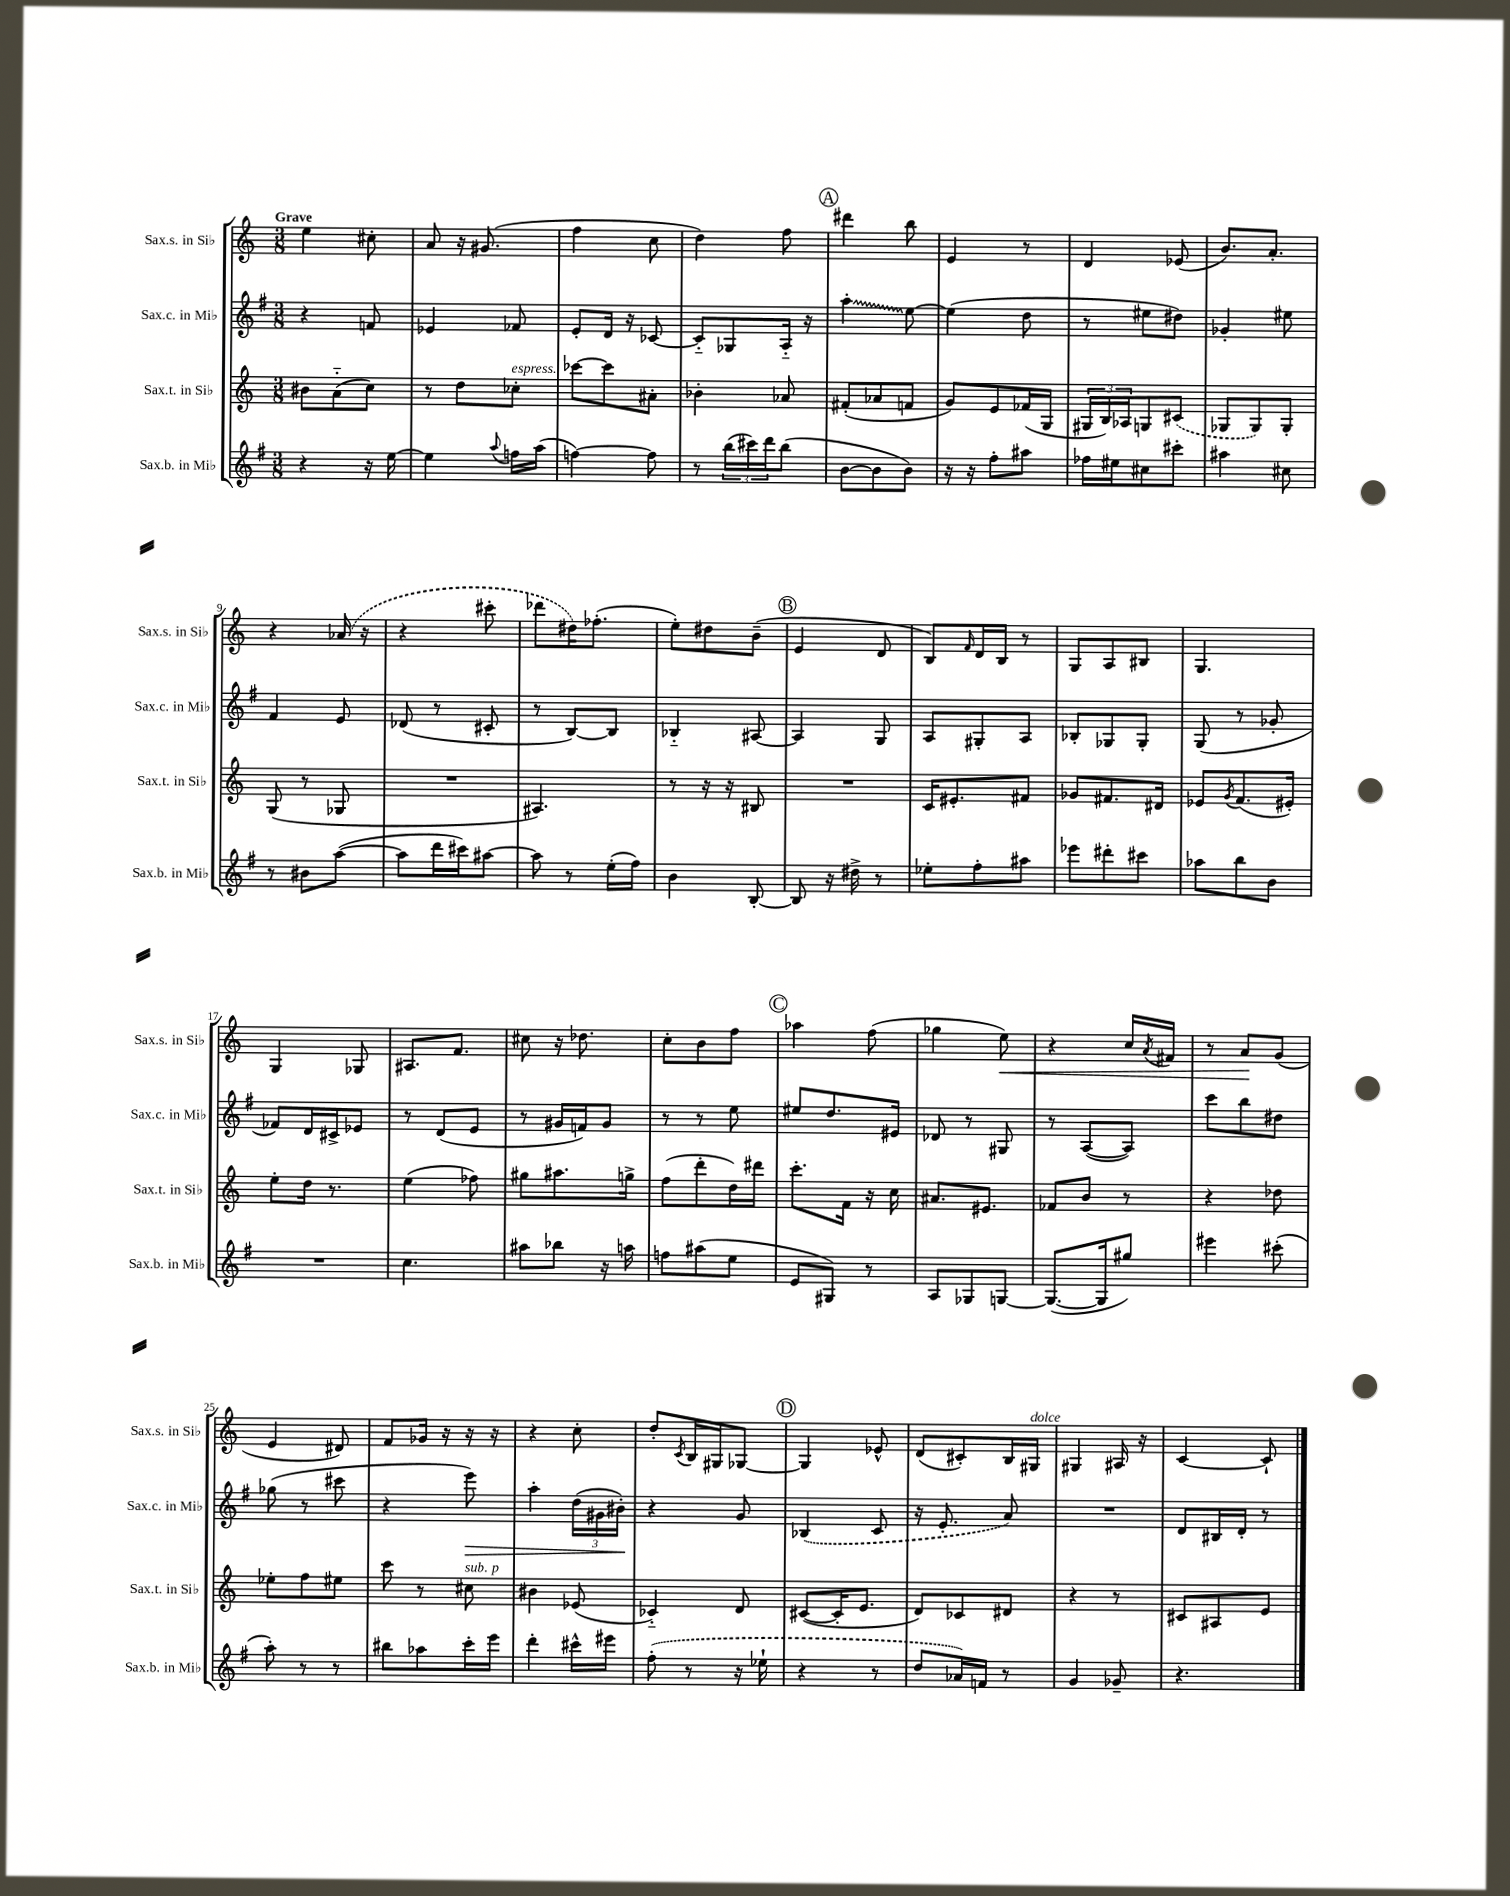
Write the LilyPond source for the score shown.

<<
\new StaffGroup <<
\new Staff = "s0" \with { instrumentName = "Sax.s. in Sib" shortInstrumentName = "Sax.s. in Sib" } {
    \clef treble \key c \major \numericTimeSignature \time 3/8 \tempo "Grave"
    e''4 cis''8-. |
    a'8 r16 gis'8.( |
    f''4 c''8 |
    d''4) f''8 |
    \mark \markup { \circle "A" } dis'''4 b''8 |
    e'4 r8 |
    d'4 ees'8( |
    b'8.) a'8.-. |
    r4 \once \slurDashed aes'16( r16 |
    r4 cis'''8-. |
    des'''8 dis''16) fes''8.-.( |
    e''8-.) dis''8 b'8--( |
    \mark \markup { \circle "B" } e'4 d'8 |
    b8) \grace { f'16 } d'16 b16 r8 |
    g8 a8 bis8 |
    g4. |
    g4 ges8 |
    ais8. f'8. |
    cis''8 r16 des''8. |
    c''8-. b'8 f''8 |
    \mark \markup { \circle "C" } aes''4 f''8( |
    ges''4 e''8\<) |
    r4 c''16 \acciaccatura { a'8 } fis'16 |
    r8 a'8\! g'8( |
    e'4 dis'8) |
    f'8 ges'16 r16 r16 r16 |
    r4 c''8-. |
    d''8-. \acciaccatura { c'8 } b16 gis16 ges8~ |
    \mark \markup { \circle "D" } ges4 ees'8-^ |
    d'8( cis'8-.) b16 gis16^\markup { \italic "dolce" } |
    gis4 ais16 r16 |
    c'4~ c'8-! \bar "|." |
}
\new Staff = "s1" \with { instrumentName = "Sax.c. in Mib" shortInstrumentName = "Sax.c. in Mib" } {
    \clef treble \key g \major \numericTimeSignature \time 3/8
    r4 f'8 |
    ees'4 fes'8 |
    e'8-. d'16 r16 ces'8~ |
    ces'8-_ ges8 a16-_ r16 |
    \mark \markup { \circle "A" } \once \override Glissando.style = #'zigzag a''4-.\glissando e''8~ |
    e''4( d''8 |
    r8 eis''8 dis''8) |
    ges'4-. eis''8 |
    fis'4 e'8 |
    des'8( r8 cis'8-. |
    r8 b8~) b8 |
    bes4-_ ais8~ |
    \mark \markup { \circle "B" } ais4 g8 |
    a8 gis8-. a8 |
    bes8-. ges8 ges8-. |
    g8( r8 ges'8-. |
    fes'8) d'16 cis'16-> ees'8 |
    r8 d'8( e'8 |
    r8 gis'16 f'16) gis'8 |
    r8 r8 e''8 |
    \mark \markup { \circle "C" } eis''8 d''8. eis'16 |
    des'8 r8 gis8 |
    r8 a8~( a8) |
    c'''8 b''8 dis''8 |
    ges''8( r8 cis'''8 |
    r4 e'''8\>) |
    a''4-. \tuplet 3/2 { d''16( gis'16 bis'16-.\!) } |
    r4 g'8 |
    \mark \markup { \circle "D" } \once \slurDashed bes4( c'8 |
    r16 e'8.-. a'8) |
    R4. |
    d'8 bis16 d'16-. r8 \bar "|." |
}
\new Staff = "s2" \with { instrumentName = "Sax.t. in Sib" shortInstrumentName = "Sax.t. in Sib" } {
    \clef treble \key c \major \numericTimeSignature \time 3/8
    bis'8 a'8-_( c''8) |
    r8 d''8 ces''8-.^\markup { \italic "espress." } |
    ces'''8~ ces'''8 ais'8-. |
    bes'4-. aes'8 |
    \mark \markup { \circle "A" } fis'8-.( aes'8 f'8 |
    g'8) e'8 fes'16( g16 |
    \tuplet 3/2 { gis16 b16) aes16 } g8 \once \slurDashed cis'8( |
    ges8 ges8) ges8-. |
    g8( r8 ges8 |
    R4. |
    ais4.) |
    r8 r16 r16 bis8 |
    \mark \markup { \circle "B" } R4. |
    c'16 eis'8.-. fis'8 |
    ges'8 fis'8. dis'16 |
    ees'8 \acciaccatura { g'8 } f'8.( eis'16-.) |
    e''8-. d''16 r8. |
    e''4( fes''8) |
    gis''8 ais''8. g''16-> |
    f''8( d'''8-. d''16) dis'''16 |
    \mark \markup { \circle "C" } c'''8.-. f'16 r16 c''16 |
    ais'8. eis'8. |
    fes'8 b'8 r8 |
    r4 des''8 |
    ees''8-. f''8 eis''8 |
    c'''8 r8 cis''8^\markup { \italic "sub. p" } |
    bis'4 ees'8( |
    ces'4-_) d'8 |
    \mark \markup { \circle "D" } cis'8~( cis'16-. e'8. |
    d'8) ces'8 dis'8 |
    r4 r8 |
    cis'8 ais8 e'8 \bar "|." |
}
\new Staff = "s3" \with { instrumentName = "Sax.b. in Mib" shortInstrumentName = "Sax.b. in Mib" } {
    \clef treble \key g \major \numericTimeSignature \time 3/8
    r4 r16 e''16~ |
    e''4 \appoggiatura { a''8 } f''16 a''16( |
    f''4~) f''8 |
    r8 \tuplet 3/2 { b''16( cis'''16) d'''16 } b''8( |
    \mark \markup { \circle "A" } b'8~ b'8 b'8) |
    r16 r16 fis''8-. ais''8 |
    fes''16 eis''16 cis''8 cis'''8-. |
    ais''4 cis''8 |
    r8 bis'8 a''8~( |
    a''8 d'''16 cis'''16) ais''8~ |
    ais''8 r8 e''16-.( fis''16) |
    b'4 b8~-. |
    \mark \markup { \circle "B" } b8 r16 dis''16-> r8 |
    ees''8-. fis''8-. ais''8 |
    ees'''8 dis'''8-. cis'''8 |
    aes''8 b''8 b'8 |
    R4. |
    c''4. |
    ais''8 bes''8 r16 a''16 |
    f''8 ais''8( e''8 |
    \mark \markup { \circle "C" } e'8 gis8) r8 |
    a8 ges8 g8~ |
    g8.~( g16 gis''8) |
    eis'''4 cis'''8-.( |
    a''8-.) r8 r8 |
    bis''8 aes''8 c'''16-. e'''16 |
    d'''4-. cis'''16-^ eis'''16 |
    \once \slurDashed fis''8-.( r8 r16 ees''16-! |
    \mark \markup { \circle "D" } r4 r8 |
    d''8 aes'16) f'16 r8 |
    g'4 ges'8-- |
    r4. \bar "|." |
}
>>
>>
